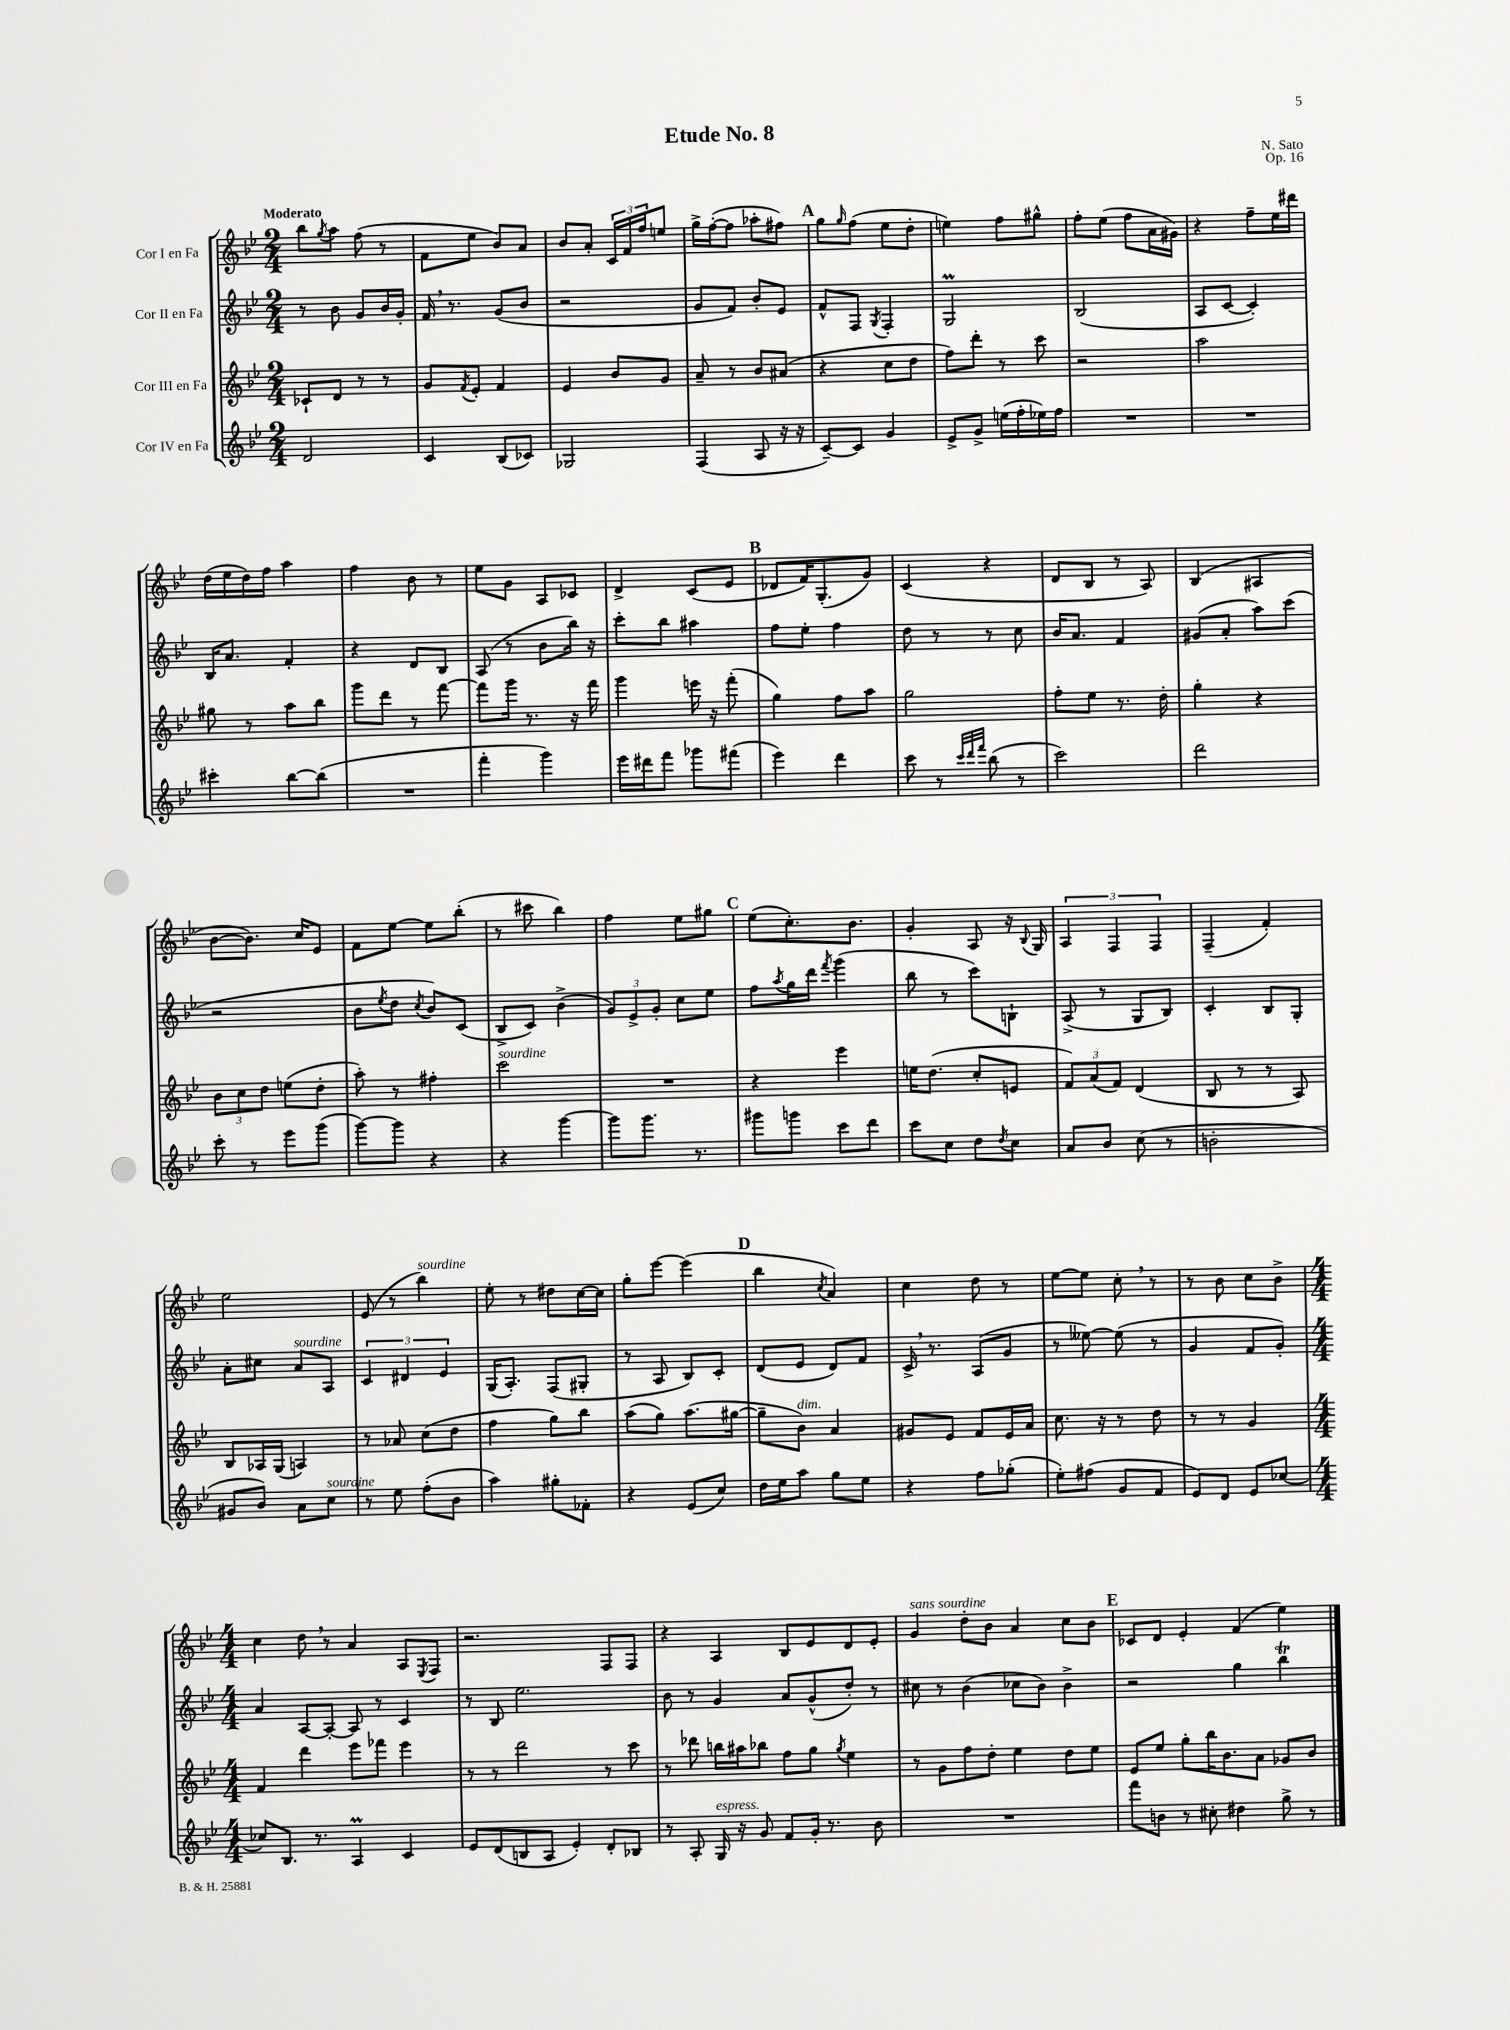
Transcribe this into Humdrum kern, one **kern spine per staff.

**kern	**kern	**kern	**kern
*staff4	*staff3	*staff2	*staff1
*clefG2	*clefG2	*clefG2	*clefG2
*k[b-e-]	*k[b-e-]	*k[b-e-]	*k[b-e-]
*M2/4	*M2/4	*M2/4	*M2/4
2d	8c-`	8r	8bb-
.	.	.	8qgg
.	8d	8b-	8aa
.	8r	8g	(8ff
.	8r	16b-	8r
.	.	16g'	.
=	=	=	=
4c	8g	16f	8f
.	.	8.r	.
.	8qf	.	.
.	8e-'	.	8ee-
(8B-	4f	(8g	8b-)
8c-)	.	8b-	8a
=	=	=	=
2G-	4e-	2r	8b-
.	.	.	8a'
.	8b-	.	24c
.	.	.	24f
.	.	.	24ff
.	8g	.	8ee
=	=	=	=
(4F	8a~	8g	16gg^
.	.	.	([16ff'
.	8r	8f)	8ff]
8A	8b-	8b-'	8aa-'
16r	(8a#	8e-	8ff#)
16r	.	.	.
=	=	=	=
[8c~)	4r	8f^^	8gg
.	.	.	16qqgg
8c]	.	8F	(8ff
.	.	8qG	.
4g	8cc	4F'	8ee-
.	8dd	.	8dd'
=	=	=	=
8e-^	8ff)	2G	4ee)
8g^	8ddd'	.	.
(16ee	8r	.	8ff
16ff'	.	.	.
16ee-)	8ccc	.	8gg#^^
16ff	.	.	.
=	=	=	=
2r	2r	(2B-	8ff'
.	.	.	(8ee-
.	.	.	8ff
.	.	.	16a
.	.	.	16g#)
=	=	=	=
2r	2aa	8A	4r
.	.	[8c	.
.	.	4c'])	8ff~
.	.	.	16ee-
.	.	.	16ddd#
=	=	=	=
4ccc#'	8gg#	16B-	(16dd
.	.	8.a	16ee-
.	8r	.	16dd)
.	.	.	16ff
[8bb-	8aa	4f'	4aa
(8bb-]	8bb-	.	.
=	=	=	=
2r	8ggg	4r	4ff
.	8ddd	.	.
.	8r	8d	8b-
.	[8fff	8B-	8r
=	=	=	=
4fff'	8fff]	(8A	8ee-
.	16ggg	8r	8g
.	8.r	.	.
4ggg)	.	8b-	8A
.	16r	16bb-)	8c-
.	16fff	16r	.
=	=	=	=
16eee-	4ggg	8ccc'	4d^
16ddd#	.	.	.
8fff	.	8bb-	.
8ggg-	16eee	4aa#	(8c
.	16r	.	.
(8fff#	(8fff'	.	8e-
=	=	=	=
4eee-)	4gg)	8ff	8d-
.	.	8ee-'	16f)
.	.	.	(8.G'
4ddd	8ff	4ff	.
.	8aa	.	8g)
=	=	=	=
8ccc	2gg	8dd	(4c
8r	.	8r	.
32qqccc	.	.	.
32qqddd	.	.	.
32qqfff	.	.	.
(8bb-	.	8r	4r
8r	.	8cc	.
=	=	=	=
2ccc)	8ff'	16b-	8d
.	.	8.a	.
.	8ee-	.	8B-
.	8.r	4f	8r
.	.	.	8A)
.	16dd'	.	.
=	=	=	=
2ddd	4gg'	(8g#	(4B-
.	.	8a'	.
.	4r	8aa)	4A#
.	.	(8ccc	.
=	=	=	=
8ccc'	12b-	2r	[8b-
.	12cc	.	.
8r	.	.	8.b-])
.	12dd	.	.
8eee-	(8ee	.	.
.	.	.	16cc
(8ggg	8dd'	.	8e-
=	=	=	=
[8ggg)	8aa')	8b-	8f
.	.	8qee-	.
8ggg]	8r	8dd	[8ee-
.	.	8qcc	.
4r	4ff#'	8b-)	8ee-]
.	.	(8c	(8bb-'
=	=	=	=
4r	2ccc	8B-^	8r
.	.	8c)	8ccc#
[4ggg	.	(4b-^	4bb-)
=	=	=	=
8ggg]	2r	12g)	4ff
.	.	12e-^	.
8.ggg	.	.	.
.	.	12g'	.
.	.	8cc	8ee-
8.r	.	.	.
.	.	8ee-	8gg#
=	=	=	=
8ggg#	4r	8ff	(8ee-
.	.	8qaa	.
8ggg	.	16gg	8.cc')
.	.	16ddd	.
.	.	8qfff	.
8ccc	4eee-	(4ggg	.
.	.	.	8.b-
8ddd	.	.	.
=	=	=	=
8ccc	16ee	8bb-	4g'
.	(8.dd	.	.
8cc	.	8r	.
8dd	8cc'	8ccc)	8A
8qdd	.	.	.
8cc	8e	8B`	16r
.	.	.	8qqB-
.	.	.	16G
=	=	=	=
8a	12f)	(8A^	6A
.	(12a	.	.
8b-	.	8r	.
.	12f)	.	6F
(8cc	(4d	8G	.
.	.	.	6F
8r	.	8B-)	.
=	=	=	=
2b'	8B-	4c'	(4F~
.	8r	.	.
.	8r	8B-	4f')
.	8A)	8G'	.
=	=	=	=
8g#	8B-	8a'	2ee-
8b-)	16A-	8cc#	.
.	(16G	.	.
8a	4A)	8a	.
8cc	.	8A	.
=	=	=	=
8r	8r	6c	(8e-
8ee-	8a-	.	8r
.	.	6d#	.
(8ff'	(8cc	.	4bb-)
.	.	6e-	.
8b-	8dd	.	.
=	=	=	=
4aa)	4ff	(16G	8ee-'
.	.	8.A')	.
.	.	.	8r
8gg#'	8gg)	(8F	8dd#
8f-'	8bb-	8G#'	[16cc
.	.	.	16cc]
=	=	=	=
4r	(8aa	8r	8gg'
.	8gg)	8A	[8eee-
(8e-	(8.aa	8B-)	(4eee-]
8cc)	.	8c'	.
.	[16gg#	.	.
=	=	=	=
16dd	8gg#~]	(8d	4bb-
16ee-	.	.	.
8aa	8b-)	8e-	.
.	.	.	8qcc
8gg	4a	8d)	4a)
8ee-	.	8f	.
=	=	=	=
4r	8g#	16c^	4cc
.	.	8.r	.
.	8e-	.	.
8ff	8f	(8A	8dd
(8gg-'	16e-	8g	8r
.	16a	.	.
=	=	=	=
8ee-')	8.cc	8r	[8ee-
(8ff#	.	[8ee--)	8ee-]
.	16r	.	.
8g	8r	(8ee--]	8cc'
8f	8dd	8r	8r
=	=	=	=
8e-)	8r	4g	8r
8d	8r	.	8b-
8e-	4g	8f	8cc
[8cc-	.	8g')	8b-^
=	=	=	=
*M4/4	*M4/4	*M4/4	*M4/4
8cc-]	4f	4a	4cc
8.B-	.	.	.
.	4ddd	[8A	8dd
8.r	.	.	.
.	.	8A'_	8r
4A	8eee-	8A]	4a
.	8fff-	8r	.
4c	4eee-	4c	8A
.	.	.	8qE-
.	.	.	8F
=	=	=	=
8e-	8r	8r	2.r
(8d	8r	8B-	.
8B	2ddd	2.ee-	.
8A	.	.	.
4e-')	.	.	.
8d'	8r	.	8F
8B-	8ccc	.	8F
=	=	=	=
8r	8r	8b-	4r
8A'	8ddd-	8r	.
16G	16bb	4g	4A
16r	16aa#	.	.
8g	8bb-	.	.
8f	8ff	8a	8B-
16g'	8gg	(8g^^	8e-
8.r	.	.	.
.	8qgg	.	.
.	4ee-	8dd')	8d
8b-	.	8r	8e-'
=	=	=	=
1r	8r	8cc#	4g
.	8g	8r	.
.	8ff	(4b-	8dd'
.	8dd'	.	8b-
.	4ee-	8cc-	4a
.	.	8b-)	.
.	8dd	4b-^	8cc
.	8ee-	.	8b-
=	=	=	=
8fff	8e-	2r	8c-
8b	8ee-	.	8d
8r	8gg'	.	4e-'
8cc#'	16bb-	.	.
.	8.b-	.	.
4dd#	.	4gg	(4f
.	8a	.	.
8gg^	8g-	4bb-	4ee-)
8r	8b-	.	.
==	==	==	==
*-	*-	*-	*-
